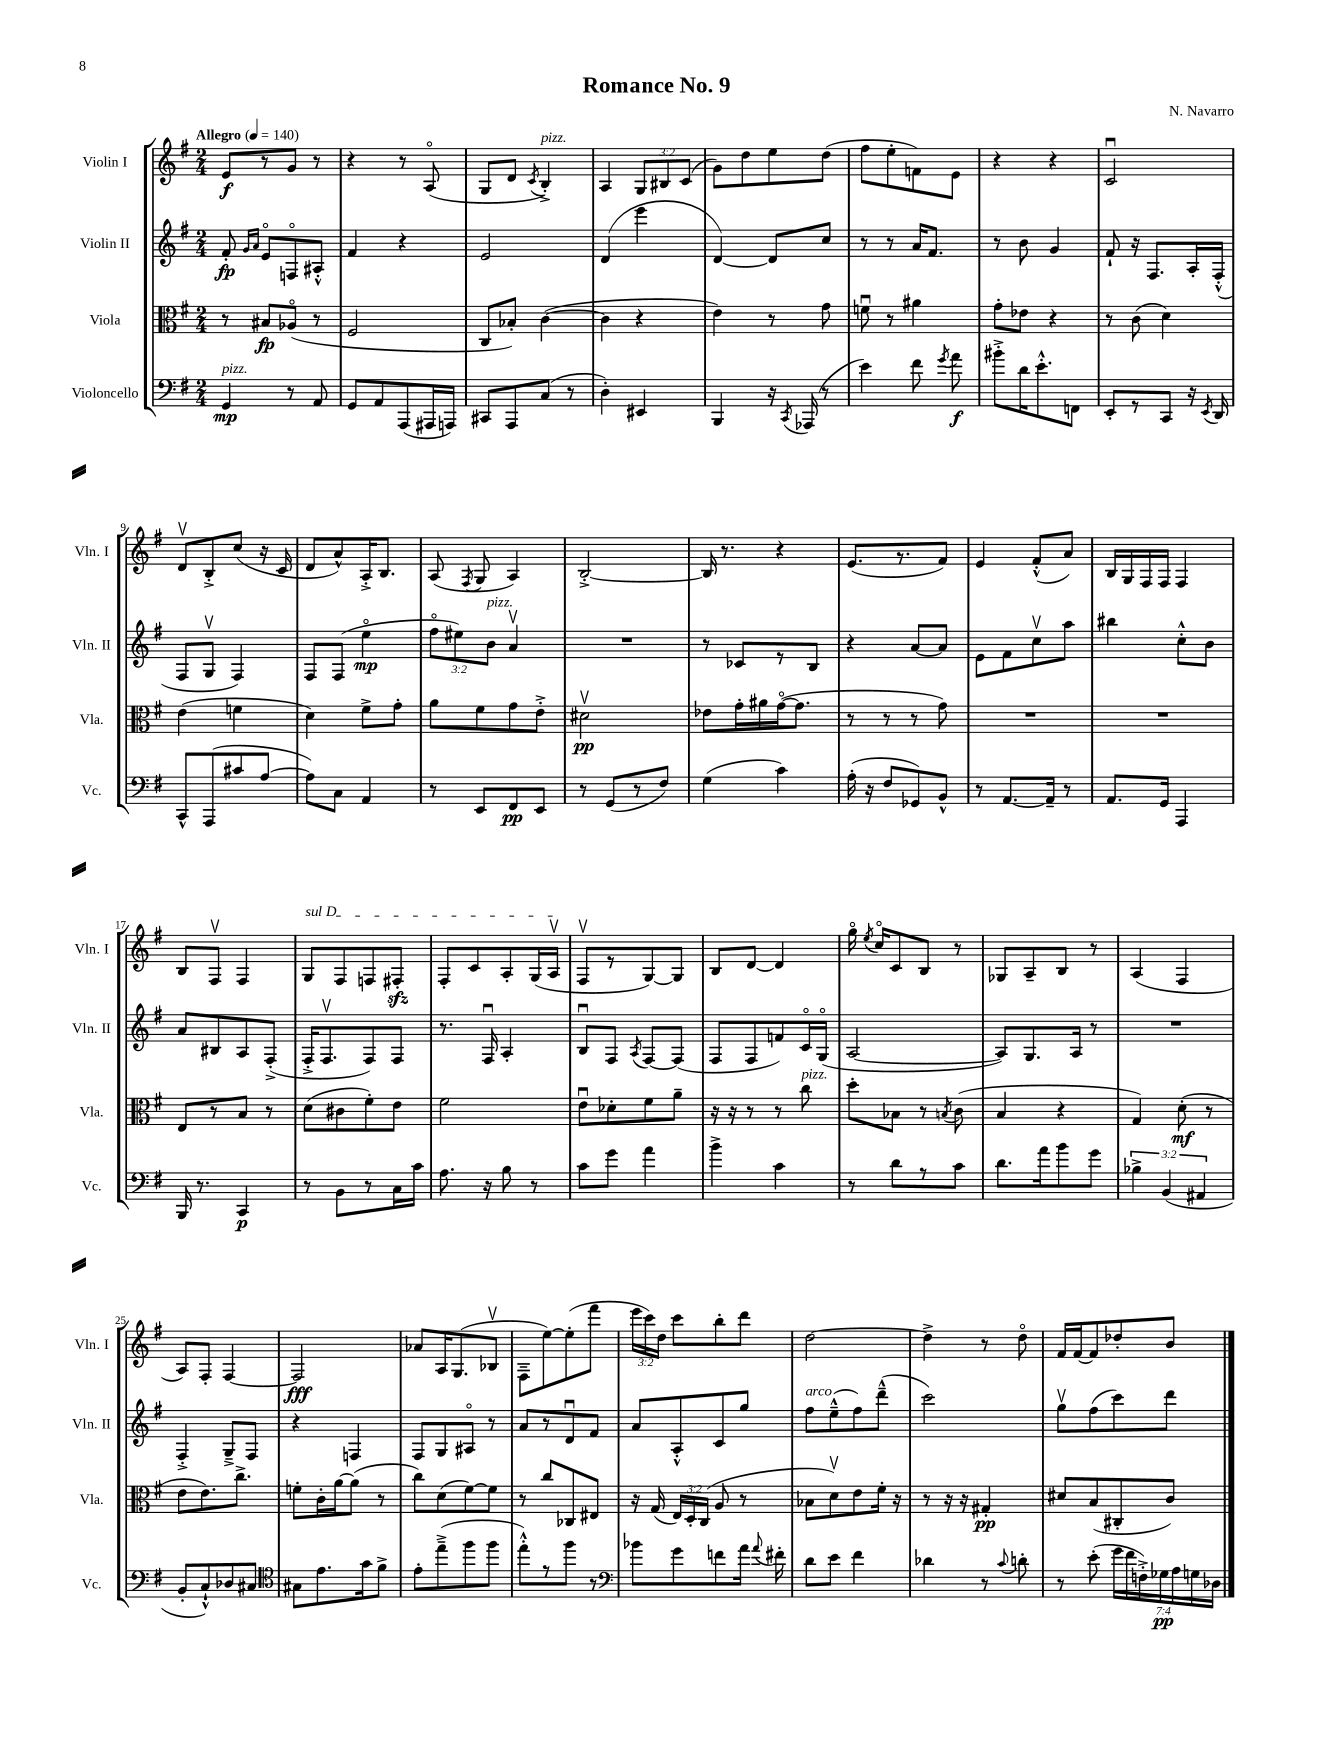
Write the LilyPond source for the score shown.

\header { title = "Romance No. 9" composer = "N. Navarro" }
<<
\new StaffGroup <<
\new Staff = "s0" \with { instrumentName = "Violin I" shortInstrumentName = "Vln. I" } {
    \clef treble \key g \major \numericTimeSignature \time 2/4 \override Staff.TupletNumber.text = #tuplet-number::calc-fraction-text \tempo "Allegro" 4 = 140
    \autoBeamOff e'8[\f r8 g'8] r8 |
    r4 r8 a8\flageolet( |
    g8[ d'8] \acciaccatura { c'8 } b4-.->^\markup { \italic "pizz." }) |
    a4 \tuplet 3/2 { g8[ bis8 c'8]( } |
    g'8[) d''8 e''8 d''8]( |
    fis''8[ e''8-. f'8) e'8] |
    r4 r4 |
    c'2\downbow |
    d'8[\upbow b8-.-> c''8]( r16 c'16 |
    d'8[ a'8-^) a16-.-> b8.] |
    a8( \acciaccatura { fis8 } g8 a4) |
    b2~-.-> |
    b16 r8. r4 |
    e'8.[( r8. fis'8]) |
    e'4 fis'8[-.-^( a'8]) |
    b16[ g16 fis16 fis16] fis4 |
    b8[ fis8]\upbow fis4 |
    \once \override TextSpanner.bound-details.left.text = \markup { \italic "sul D" } g8[\startTextSpan fis8 f8 fis8]-.\sfz |
    fis8[-. c'8 a8-. g16( a16]\upbow\stopTextSpan |
    fis8[\upbow r8 g8~) g8] |
    b8[ d'8]~ d'4 |
    g''16\flageolet \acciaccatura { e''8 } c''16[\flageolet c'8 b8] r8 |
    ges8[ a8-- b8] r8 |
    a4( fis4 |
    a8[) fis8]-. fis4~ |
    fis2\fff |
    aes'8[ a16 g8.( bes8]\upbow |
    fis8[-- e''8~) e''8-.( fis'''8] |
    \tuplet 3/2 { e'''16[ c'''16) d''16] } c'''8[ b''8-. d'''8] |
    d''2~ |
    d''4-> r8 d''8\flageolet |
    fis'16[ fis'16~ fis'8 des''8-. b'8] \bar "|." |
}
\new Staff = "s1" \with { instrumentName = "Violin II" shortInstrumentName = "Vln. II" } {
    \clef treble \key g \major \numericTimeSignature \time 2/4 \override Staff.TupletNumber.text = #tuplet-number::calc-fraction-text
    \autoBeamOff fis'8-.\fp \grace { g'16[ a'16] } e'8[\flageolet f8\flageolet ais8]-.-^ |
    fis'4 r4 |
    e'2 |
    d'4( e'''4 |
    d'4~) d'8[ c''8] |
    r8 r8 a'16[ fis'8.] |
    r8 b'8 g'4 |
    fis'8-! r16 fis8.[ a16-. fis16]-.-^( |
    fis8[ g8]\upbow fis4) |
    fis8[ fis8]( e''4\flageolet\mp |
    \tuplet 3/2 { fis''8[\flageolet eis''8) b'8]^\markup { \italic "pizz." } } a'4\upbow |
    R2 |
    r8 ces'8[ r8 b8] |
    r4 a'8[~ a'8] |
    e'8[ fis'8 c''8\upbow a''8] |
    bis''4 c''8[-.-^ b'8] |
    a'8[ bis8 a8 fis8]-.->( |
    fis16[-.-> fis8.\upbow fis8) fis8] |
    r8. fis16\downbow a4-. |
    b8[\downbow fis8] \acciaccatura { a8 } fis8[~ fis8]( |
    fis8[ fis8 f'8) c'16\flageolet g16]\flageolet( |
    a2~ |
    a8[) g8. a16] r8 |
    R2 |
    fis4-.-> g8[---> fis8] |
    r4 f4 |
    fis8[ g8 ais8]\flageolet r8 |
    a'8[ r8 d'8\downbow fis'8] |
    a'8[ a8-.-^ c'8 g''8] |
    fis''8[^\markup { \italic "arco" } e''8---^( fis''8) d'''8]---^( |
    c'''2) |
    g''8[\upbow fis''8( c'''8) d'''8] \bar "|." |
}
\new Staff = "s2" \with { instrumentName = "Viola" shortInstrumentName = "Vla." } {
    \clef alto \key g \major \numericTimeSignature \time 2/4 \override Staff.TupletNumber.text = #tuplet-number::calc-fraction-text
    \autoBeamOff r8 bis8[\fp aes8]\flageolet( r8 |
    fis2 |
    c8[ bes8]-.) c'4~( |
    c'4 r4 |
    e'4) r8 g'8 |
    f'8\downbow r8 ais'4 |
    g'8[-. ees'8] r4 |
    r8 c'8( d'4) |
    e'4( f'4 |
    d'4) fis'8[-> g'8]-. |
    a'8[ fis'8 g'8 e'8]-.-> |
    dis'2\upbow\pp |
    ees'8[ g'16-. ais'16 g'16~\flageolet( g'8.] |
    r8 r8 r8 g'8) |
    R2 |
    R2 |
    e8[ r8 b8] r8 |
    d'8[( cis'8 fis'8-.) e'8] |
    fis'2 |
    e'8[\downbow des'8-. fis'8 a'8]-- |
    r16 r16 r8 r8 c''8^\markup { \italic "pizz." } |
    d''8[-. bes8] r8 \acciaccatura { b8 } c'8( |
    b4 r4 |
    g4) d'8-.\mf( r8 |
    e'8[ e'8.) c''8.]-> |
    f'8[-. c'16-. a'16~ a'8]( r8 |
    c''8[) d'8( fis'8~) fis'8] |
    r8 c''8[ ces8 eis8] |
    r16 g16( \tuplet 3/2 { e16[) d16-. c16]( } a8 r8 |
    bes8[ d'8\upbow) e'8 fis'16]-. r16 |
    r8 r16 r16 gis4-.\pp |
    dis'8[ b8( cis8-. c'8]) \bar "|." |
}
\new Staff = "s3" \with { instrumentName = "Violoncello" shortInstrumentName = "Vc." } {
    \clef bass \key g \major \numericTimeSignature \time 2/4 \override Staff.TupletNumber.text = #tuplet-number::calc-fraction-text
    \autoBeamOff g,4\mp^\markup { \italic "pizz." } r8 a,8 |
    g,8[ a,8 a,,8( ais,,16 a,,16]) |
    cis,8[ a,,8 c8]( r8 |
    d4-.) eis,4 |
    b,,4 r16 \acciaccatura { c,8 } aes,,16( r8 |
    e'4) fis'8 \acciaccatura { g'8 } a'8\f |
    bis'8[-.-> d'16 e'8.-.-^ f,8] |
    e,8[-. r8 c,8] r16 \acciaccatura { e,8 } d,16 |
    c,8[-^ a,,8( cis'8 a8]~ |
    a8[) c8] a,4 |
    r8 e,8[ fis,8\pp e,8] |
    r8 g,8[( r8 fis8]) |
    g4( c'4) |
    a16-.( r16 fis8[ ges,8) b,8]-^ |
    r8 a,8.[~ a,16]-- r8 |
    a,8.[ g,16] a,,4 |
    b,,16 r8. c,4\p |
    r8 b,8[ r8 c16 c'16] |
    a8. r16 b8 r8 |
    c'8[ g'8] a'4 |
    b'4-> c'4 |
    r8 d'8[ r8 c'8] |
    d'8.[ a'16 b'8 g'8] |
    \tuplet 3/2 { bes4-> b,4( ais,4 } |
    b,8[-. c8-!-^) des8 cis8] |
    \clef tenor gis8[ e'8. g'16 fis'8]-> |
    e'8[-. e''8--->( fis''8 fis''8] |
    e''8[-.-^) r8 fis''8] r8 |
    \clef bass bes'8[ g'8 f'8 a'16] \appoggiatura { a'8 } fis'16-. |
    d'8[ e'8] fis'4 |
    des'4 r8 \appoggiatura { c'8 } d'8-. |
    r8 e'8-.( \tuplet 7/4 { g'16[ fis'16 f16-.->) ges16\pp a16 g16 des16] } \bar "|." |
}
>>
>>
